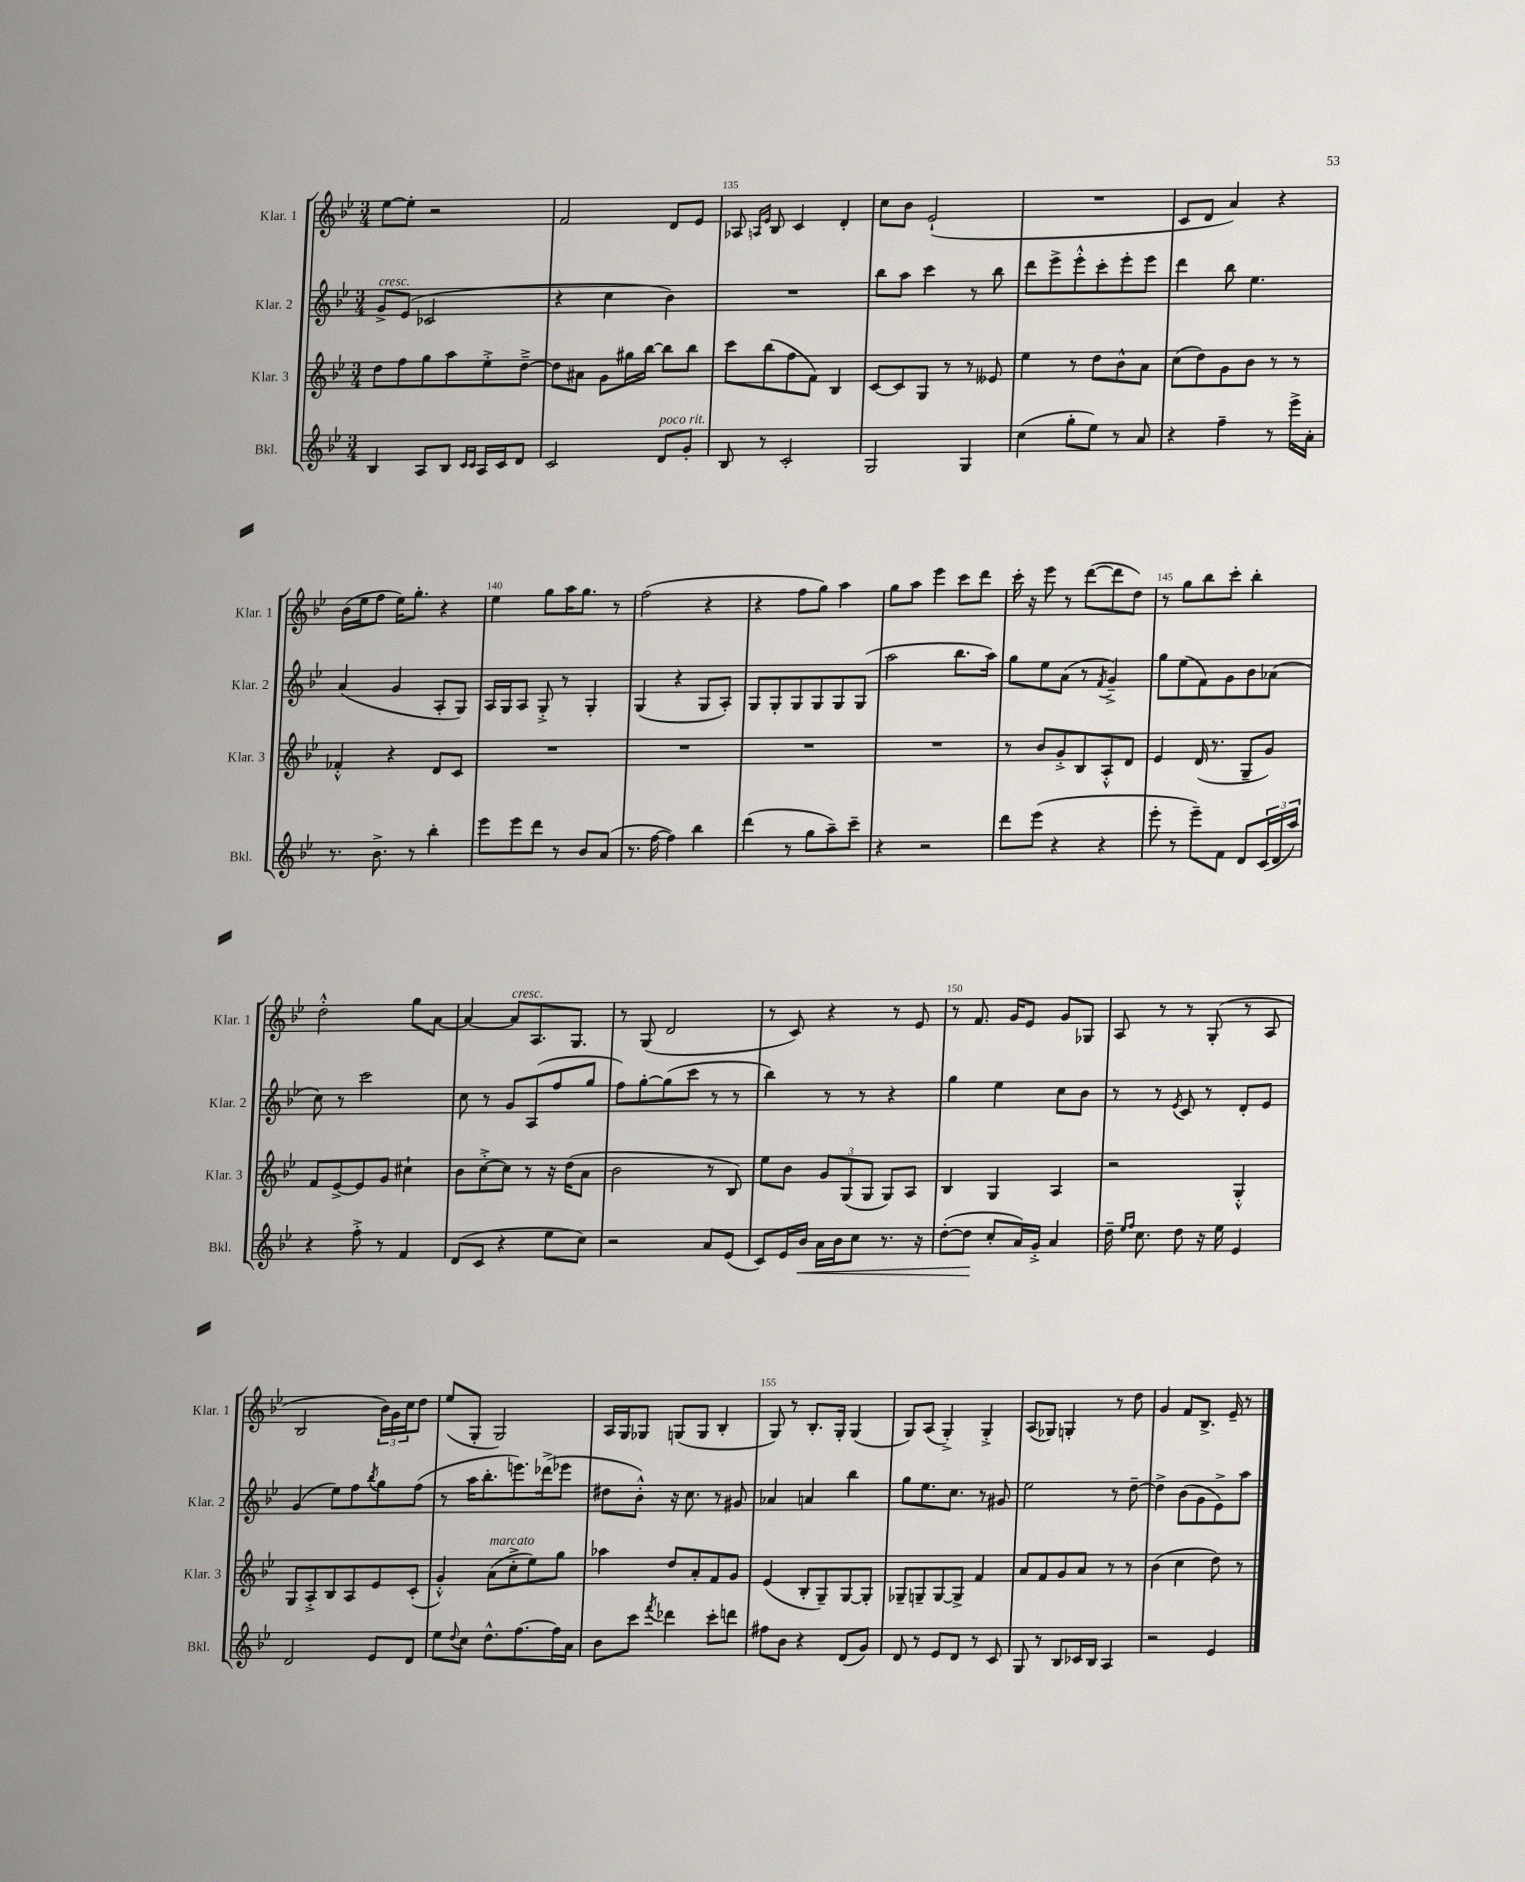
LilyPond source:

<<
\new StaffGroup <<
\new Staff = "s0" \with { instrumentName = "Klar. 1" shortInstrumentName = "Klar. 1" } {
    \clef treble \key bes \major \numericTimeSignature \time 3/4
    ees''8~ ees''8-. r2 |
    f'2 d'8 ees'8 |
    aes8 \grace { a16 ees'16 } bes8 c'4 d'4-. |
    c''8 bes'8 ees'2-!( |
    R2. |
    c'8 d'8 a'4) r4 |
    bes'16( ees''16 f''8 ees''16) g''8.-. r4 |
    ees''4 g''8 a''16 g''8. r8 |
    f''2( r4 |
    r4 f''8 g''8) a''4 |
    g''8 a''8 ees'''4 c'''8 d'''8 |
    c'''16-. r16 ees'''8 r8 d'''8~( d'''8 d''8) |
    r8 g''8 bes''8 c'''8-. bes''4-. |
    d''2-.-^ g''8 a'8~ |
    a'4~ a'8^\markup { \italic "cresc." } a8. g8. |
    r8 g8( d'2 |
    r8 c'8) r4 r8 ees'8 |
    r8 f'8. g'16 ees'8 g'8 ges8 |
    a8 r8 r8 g8-.( r8 a8 |
    bes2 \tuplet 3/2 { bes'16) g'16 c''16 } d''8 |
    ees''8( g8-. g2) |
    a16 g16 ges8 g8( g8 bes4-. |
    g8) r8 bes8.-. g16-. g4( |
    g8) a8( g4-.->) g4-.-> |
    a8( ges8) g4-. r8 d''8 |
    g'4 f'8 bes8.-> ees'16-- r8 \bar "|." |
}
\new Staff = "s1" \with { instrumentName = "Klar. 2" shortInstrumentName = "Klar. 2" } {
    \clef treble \key bes \major \numericTimeSignature \time 3/4
    g'8->^\markup { \italic "cresc." } ees'8( ces'2 |
    r4 c''4 bes'4) |
    R2. |
    bes''8 a''8 c'''4 r8 bes''8 |
    d'''8 ees'''8-> ees'''8-.-^ c'''8-. ees'''8-. ees'''8 |
    d'''4 bes''8 ees''4. |
    a'4( g'4 a8-. g8) |
    a16 g16 a8 g8-.-> r8 g4-. |
    g4( r4 g8 a8-.) |
    g8 g8-. g8 g8 g8 g8( |
    a''2 bes''8. a''16) |
    g''8 ees''8 a'8( r8 \acciaccatura { f'8 } g'4--->) |
    g''8 ees''8( f'8) g'8 bes'8 aes'8( |
    c''8) r8 c'''2 |
    c''8 r8 g'8 a8( f''8 g''8 |
    f''8) g''8~-. g''8( c'''8 r8 r8 |
    bes''4) r8 r8 r4 |
    g''4 ees''4 c''8 bes'8 |
    r8 r8 \acciaccatura { ees'8 } c'8 r8 d'8-. ees'8 |
    g'4( ees''8) f''8 \acciaccatura { bes''8 } g''8 f''8( |
    r8 a''16 bes''8.-. e'''8.) des'''16->( ees'''8 |
    dis''8 bes'8-.-^) r16 c''8. r8 gis'8 |
    aes'4 a'4 bes''4 |
    g''8 ees''8. c''8. r8 gis'8 |
    ees''2 r8 d''8~-- |
    d''4-> bes'8( g'8 ees'8->) a''8 \bar "|." |
}
\new Staff = "s2" \with { instrumentName = "Klar. 3" shortInstrumentName = "Klar. 3" } {
    \clef treble \key bes \major \numericTimeSignature \time 3/4
    d''8 f''8 g''8 a''8 ees''8-.-> d''8~---> |
    d''8 ais'8 g'8 gis''16 bes''16~ bes''8 bes''8 |
    c'''8 bes''8( f''8 f'8) bes4 |
    c'8~ c'8 g8 r8 r8 eeses'8 |
    ees''4 r8 d''8 bes'8-^ a'8 |
    c''8( d''8) g'8 bes'8 r8 r8 |
    fes'4-.-^ r4 d'8 c'8 |
    R2. |
    R2. |
    R2. |
    R2. |
    r8 bes'8 g'8-.-> bes8 a8-.-^ d'8 |
    ees'4 d'16( r8. g8-- g'8) |
    f'8 ees'8~-> ees'8 g'8 cis''4-! |
    bes'8 c''8~-.-> c''8 r8 r16 d''16( a'8 |
    bes'2 r8 bes8) |
    ees''8 bes'8 \tuplet 3/2 { g'8 g8( g8 } g8) a8 |
    bes4 g4 a4 |
    r2 g4-.-^ |
    g8 a8-.-> bes8 a8 ees'8 c'8-.( |
    g'4-.-^) a'8^\markup { \italic "marcato" }( c''8-.-> ees''8) g''8 |
    aes''4 d''8 a'8-. f'8 g'8 |
    ees'4( bes8-. g8--) g8~ g8-. |
    ges8-- g8-- g8~ g8-> f'4 |
    a'8 f'8 g'8 a'8 r8 r8 |
    bes'4( c''4 d''8) r8 \bar "|." |
}
\new Staff = "s3" \with { instrumentName = "Bkl." shortInstrumentName = "Bkl." } {
    \clef treble \key bes \major \numericTimeSignature \time 3/4
    bes4 a8 bes8 \grace { c'16 c'16 } a16 c'16 d'8 |
    c'2 d'8^\markup { \italic "poco rit." } g'8-. |
    bes8 r8 c'2-. |
    g2 g4 |
    c''4( g''8-. ees''8) r8 a'8 |
    r4 f''4-- r8 ees'''16-> a'16-. |
    r8. bes'8.-> r8 bes''4-. |
    ees'''8 ees'''8 d'''8 r8 bes'8 a'8( |
    r8. f''16~ f''4) bes''4 |
    d'''4( r8 g''8 a''8--) c'''8-- |
    r4 r2 |
    d'''8 ees'''8( r4 r4 |
    ees'''8-. r8 ees'''8--) f'8 d'8 \tuplet 3/2 { c'16( d'16 a''16) } |
    r4 f''8-.-> r8 f'4 |
    d'8( c'8 r4 ees''8 c''8) |
    r2 a'8 ees'8( |
    c'8) ees'16 bes'16\< a'16 bes'16 c''8 r8. r16 |
    d''8~-.( d''8\! c''8-. a'16) g'16-.-> a'4 |
    d''16-- \grace { ees''16 f''16 } c''8. d''8 r16 ees''16 ees'4 |
    d'2 ees'8 d'8 |
    ees''8 \appoggiatura { d''8 } c''8 d''8.-^ f''8.~ f''16 a'16 |
    bes'8 c'''8 \acciaccatura { f'''8 } des'''4 c'''8-. d'''8 |
    fis''8 bes'8 r4 d'8( g'8) |
    d'8 r8 ees'8 d'8 r8 c'8 |
    g8 r8 bes8 ces'16 bes16 a4 |
    r2 ees'4 \bar "|." |
}
>>
>>
\layout { \context { \Score currentBarNumber = #133 \override BarNumber.break-visibility = ##(#f #t #t) barNumberVisibility = #(every-nth-bar-number-visible 5) } }
